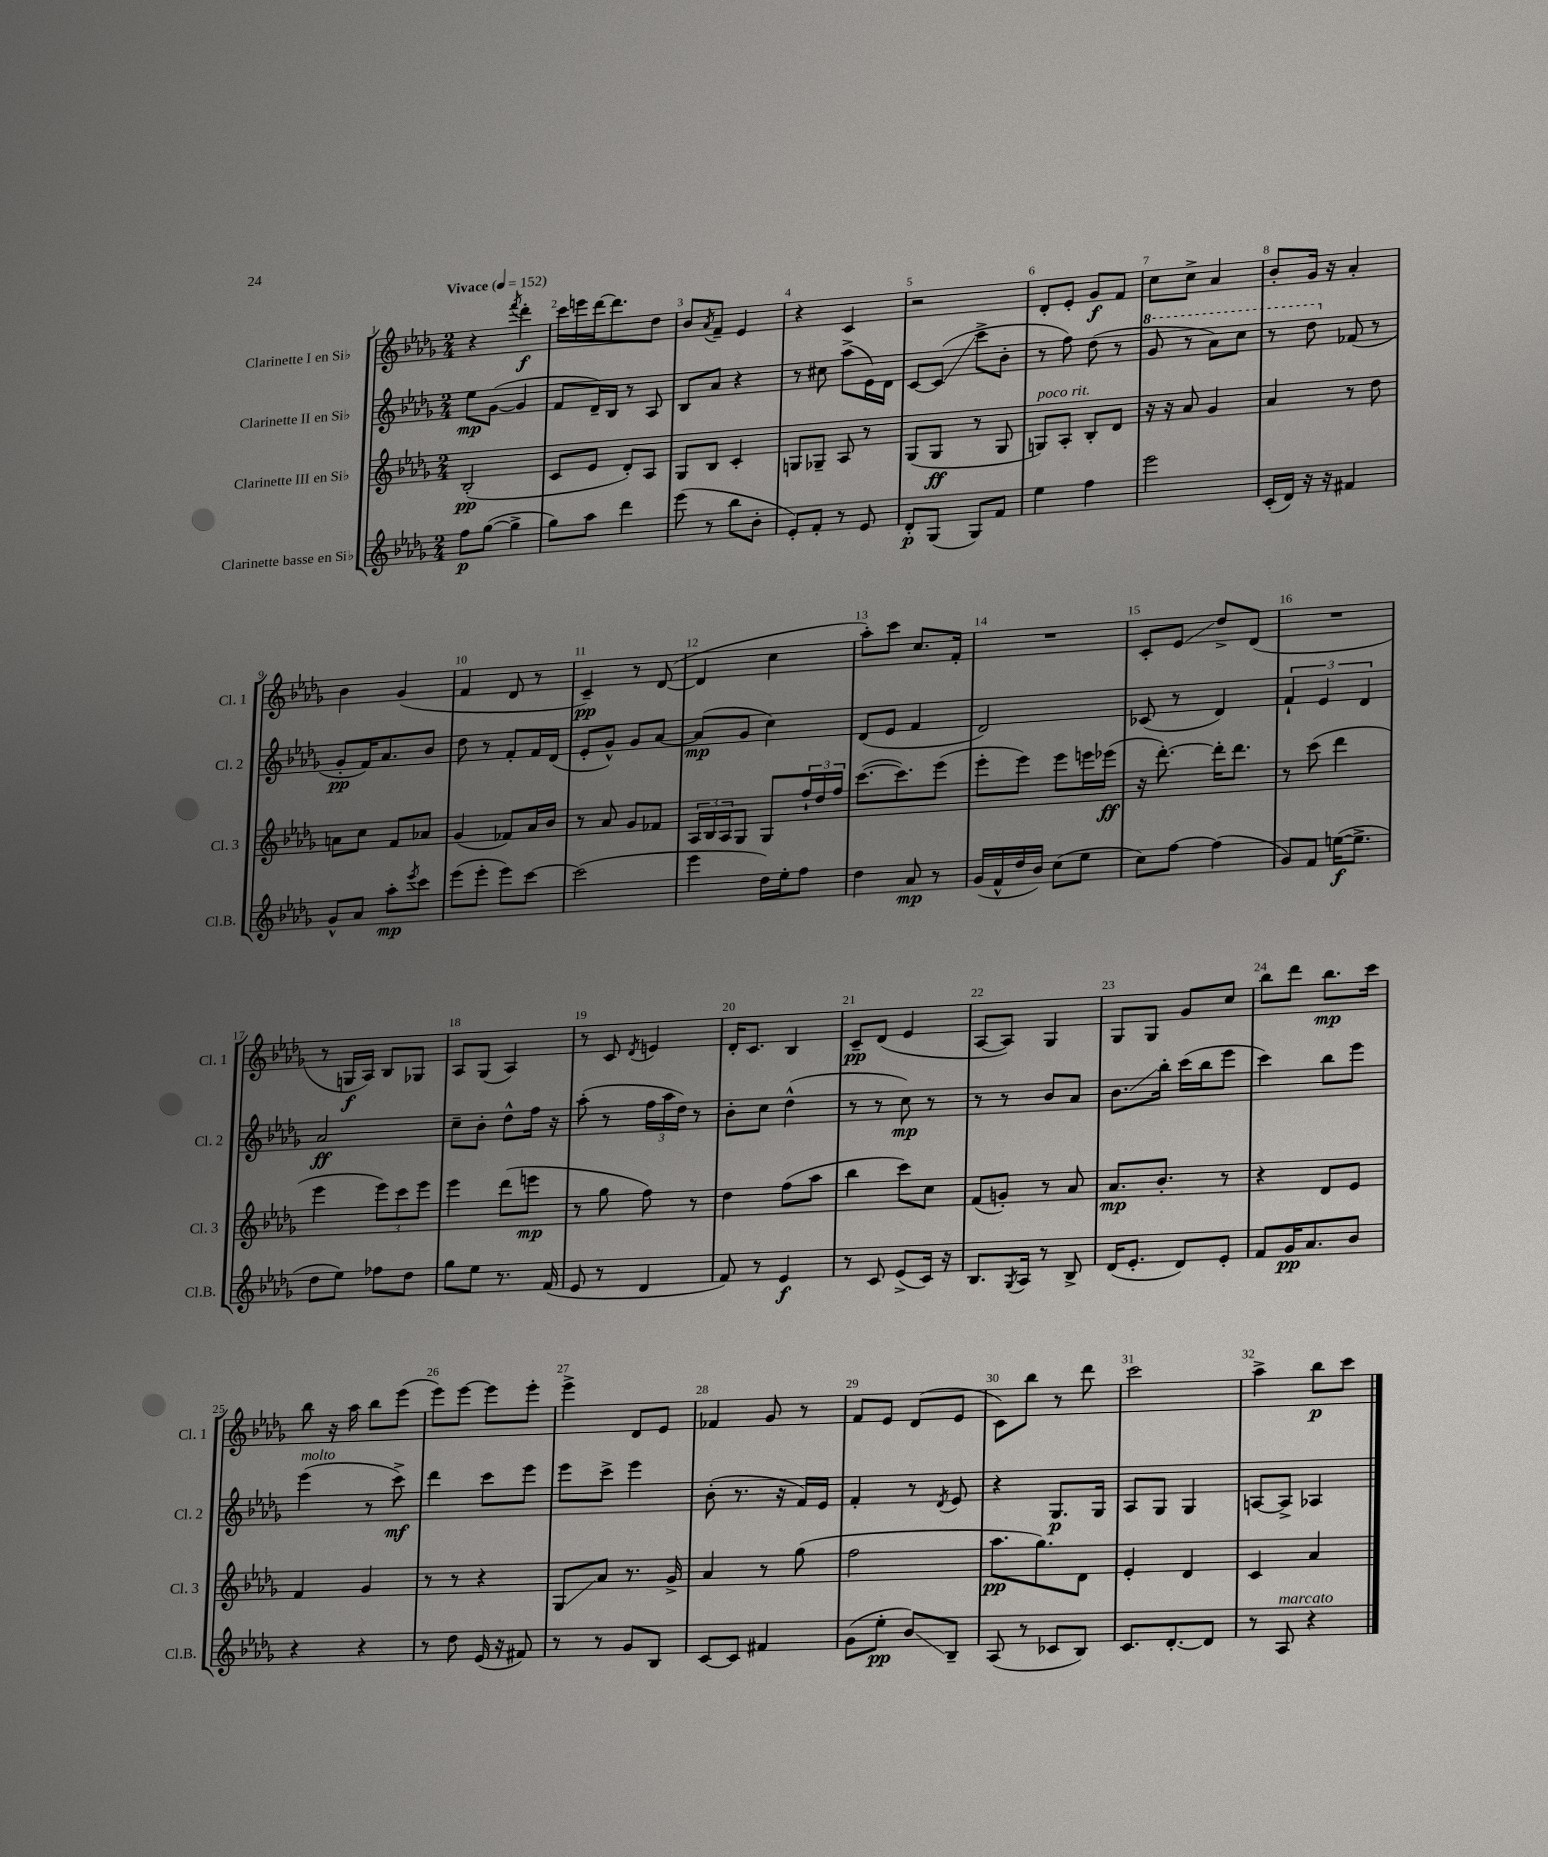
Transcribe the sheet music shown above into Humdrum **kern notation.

**kern	**kern	**kern	**kern
*staff4	*staff3	*staff2	*staff1
*clefG2	*clefG2	*clefG2	*clefG2
*k[b-e-a-d-g-]	*k[b-e-a-d-g-]	*k[b-e-a-d-g-]	*k[b-e-a-d-g-]
*M2/4	*M2/4	*M2/4	*M2/4
*MM152	*MM152	*MM152	*MM152
8ff\L	(2B-'/	8ee-\L	4r
([8gg-\J	.	([8g-\J	.
.	.	.	8qfff/
4gg-^\]	.	4g-/]	4ddd-'\
=	=	=	=
8gg-\L)	8c/L	8f/L	16ccc\LL
.	.	.	16eee\
8aa-\J	8e-/J	16d-~/L)	[16ddd-\J
.	.	16B-/JJ	8.ddd-\]
4ddd-\	8d-'/L)	8r	.
.	8A-/J	8A-/	8dd-\J
=	=	=	=
(8eee-\	8G-/L	8B-/L	8b-/L
.	.	.	8qa-/
8r	8B-/J	8a-/J	8f~/J
8bb-\L	4c'/	4r	4e-/
8b-'\J	.	.	.
=	=	=	=
8e-'/L)	8G/L	8r	4r
8f'/J	8G-~/J	8cc#\	.
8r	8A-/	(8aa-^\L	4c/
8e-/	8r	16e-\L)	.
.	.	16d-\JJ	.
=	=	=	=
8d-'/L	(8G-/L	[8c/L	2r
(8G-/J	8G-/J	(8c/]J	.
8G-/L)	8r	8ccc^\L	.
8f/J	8G-/	8b-'\J	.
=	=	=	=
4ee-\	8G/L)	8r	8d-'/L
.	8A-'/J	8ff\)	8e-'/J
4ff\	8B-'/L	(8dd-\	8g-/L
.	8d-/J	8r	8f/J
=	=	=	=
2eee-\	16r	8gg-/	8cc\L
.	16r	.	.
.	8a-/	8r	8cc^\J
.	4g-/	8aa-\L)	4a-/
.	.	8ccc\J	.
=	=	=	=
(16c'/LL	4a-/	8r	8b-'/L
16d-/JJ)	.	.	.
16r	.	8ddd-\	16g-/Jk
16r	.	.	16r
4f#/	8r	(8f-/	4a-'/
.	8dd-\	8r	.
=	=	=	=
8g-^^/L	8a\L	8g-'/L	4b-\
8a-/J	8cc\J	16f/K)	.
.	.	8.a-/	.
8aa-'\L	8f/L	.	(4g-/
8qeee-/	.	.	.
8ccc\J	8a-/J	8b-/J	.
=	=	=	=
(8eee-\L	(4g-/	8dd-\	4f/
8eee-'\J	.	8r	.
8eee-\L)	8f-/L)	8f'/L	8d-/
[8ccc\J	16a-/L	16f/L	8r
.	16b-/JJ	(16d-/JJ	.
=	=	=	=
(2ccc\]	8r	8e-'/L	4c~/)
.	8a-/	8g-^^/J)	.
.	8g-/L	8g-/L	8r
.	8f-/J	[8a-/J	([8d-/
=	=	=	=
4eee-\	24A-/LL	(8a-/]L	4d-/]
.	24B-/	.	.
.	24A-/J	.	.
.	8G-/J	8g-/J	.
16dd-\LL)	8G-/L	4cc\)	4cc\
16ee-'\J	.	.	.
8ff\J	24ff`/L	.	.
.	24dd-/	.	.
.	24ff/JJ	.	.
=	=	=	=
4dd-\	([8.ccc\L	(8d-/L	8aa-'\L)
.	.	8e-/J	8ccc\J
.	8.ccc\])	.	.
8a-/	.	4f/	8.cc/L
8r	(8eee-\J	.	.
.	.	.	16f'/Jk
=	=	=	=
(16g-/LL	8eee-'\L	2d-/)	2r
16f^^/	.	.	.
16dd-/	8eee-\J)	.	.
16b-/JJ)	.	.	.
(8cc\L	8eee-\L	.	.
8ee-\J	16eee\L	.	.
.	(16eee-\JJ	.	.
=	=	=	=
8cc\L)	16r	(8c-/	8c'/L
.	[8.ddd-'\)	.	.
[8ff\J	.	8r	8e-/J
(4ff\]	16ddd-'\]LK	4d-/)	8dd-^/L
.	8.ddd-\J	.	.
.	.	.	(8d-/J
=	=	=	=
8g-/L)	8r	6f`/	2r
8f/J	(8ccc\	.	.
.	.	6e-/	.
([16ee\LK	4ddd-\	.	.
8.ee^\]J	.	.	.
.	.	6d-/	.
=	=	=	=
8dd-\L	4eee-\	2a-/	8r
8ee-\J)	.	.	16G/LL
.	.	.	16A-/JJ)
8ff-\L	12eee-\L)	.	8B-/L
.	12ccc\	.	.
8dd-\J	.	.	8G-/J
.	12eee-\J	.	.
=	=	=	=
8gg-\L	4eee-\	8cc~\L	8A-/L
8ee-\J	.	8b-'\J	(8G-/J
8.r	(8ddd-\L	8dd-^^\L	4A-/)
.	8eee\J	16ff\Jk	.
(16f/	.	16r	.
=	=	=	=
8e-/	8r	(8aa-'\	8r
8r	8gg-\	8r	8c/
.	.	.	8qd-/
4d-/	8ff\)	24ff\LL	4e/
.	.	24aa-\	.
.	.	24dd-\JJ)	.
.	8r	8r	.
=	=	=	=
8f/)	4dd-\	8b-'\L	16d-'/LK
.	.	.	8.c/J
8r	.	8cc\J	.
4e-/	(8ff\L	(4dd-^^\	4B-/
.	8aa-\J	.	.
=	=	=	=
8r	4bb-\	8r	8c~/L
8c/	.	8r	(8d-/J
(8e-^/L	8ccc\L)	8cc\)	4e-/
16c/Jk)	8cc\J	8r	.
16r	.	.	.
=	=	=	=
8.B-/L	(8f/L	8r	[8A-/L
.	8g'/J)	8r	8A-/]J)
8qG-/	.	.	.
16A-/Jk	.	.	.
8r	8r	8b-/L	4G-/
8B-^/	8a-/	8a-/J	.
=	=	=	=
(16d-/LK	8.a-/L	8.b-\L	8G-/L
8.e-'/J	.	.	.
.	.	.	8G-/J
.	8.b-'/J	16bb-'\Jk	.
8d-/L)	.	(16ccc\LL	8g-/L
.	.	16bb-\J	.
8e-'/J	8r	8eee-\J	8cc/J
=	=	=	=
8f/L	4r	4ccc\)	8bb-\L
16g-/K	.	.	8ddd-\J
8.a-/	.	.	.
.	8d-/L	8bb-\L	8.bb-\L
8b-/J	8e-/J	8eee-\J	.
.	.	.	16ccc\Jk
=	=	=	=
4r	4f/	(4eee-\	8bb-\
.	.	.	16r
.	.	.	16aa-\
4r	4g-/	8r	8bb-\L
.	.	8ccc^\)	(8eee-\J
=	=	=	=
8r	8r	4ddd-\	8eee-\L)
8dd-\	8r	.	[8eee-\J
(16e-/	4r	8ccc\L	8eee-\]L
16r	.	.	.
8f#/)	.	8eee-\J	8eee-'\J
=	=	=	=
8r	8G-/L	8eee-\L	4eee-^\
8r	8a-/J	8ccc^\J	.
8g-/L	8.r	4eee-\	8d-/L
8B-/J	.	.	8e-/J
.	16g-^/	.	.
=	=	=	=
[8c/L	4a-/	(8b-'\	4f-/
8c/]J	.	8.r	.
4f#/	8r	.	8g-/
.	.	16r	.
.	(8gg-\	16f/LL)	8r
.	.	16e-/JJ	.
=	=	=	=
(8g-\L	2ff\	4f'/	8f/L
8ee-'\J	.	.	8e-/J
8b-/L)	.	8r	(8d-/L
.	.	8qd-/	.
8B-~/J	.	8e-/	8e-/J
=	=	=	=
(8A-/	8.aa-\L	4r	8c\L)
8r	.	.	8bb-\J
.	8.gg-\)	.	.
8c-/L	.	8.G-/L	8r
8B-/J)	8d-\J	.	8ddd-\
.	.	16G-/Jk	.
=	=	=	=
8.c/L	4e-'/	8A-/L	2ccc\
.	.	8G-/J	.
[8.d-'/	.	.	.
.	4d-/	4G-/	.
8d-/]J	.	.	.
=	=	=	=
8r	4c/	[8A/L	4aa-^\
8A-/	.	8A^/]J	.
4r	4a-/	4A-/	8bb-\L
.	.	.	8ccc\J
==	==	==	==
*-	*-	*-	*-
